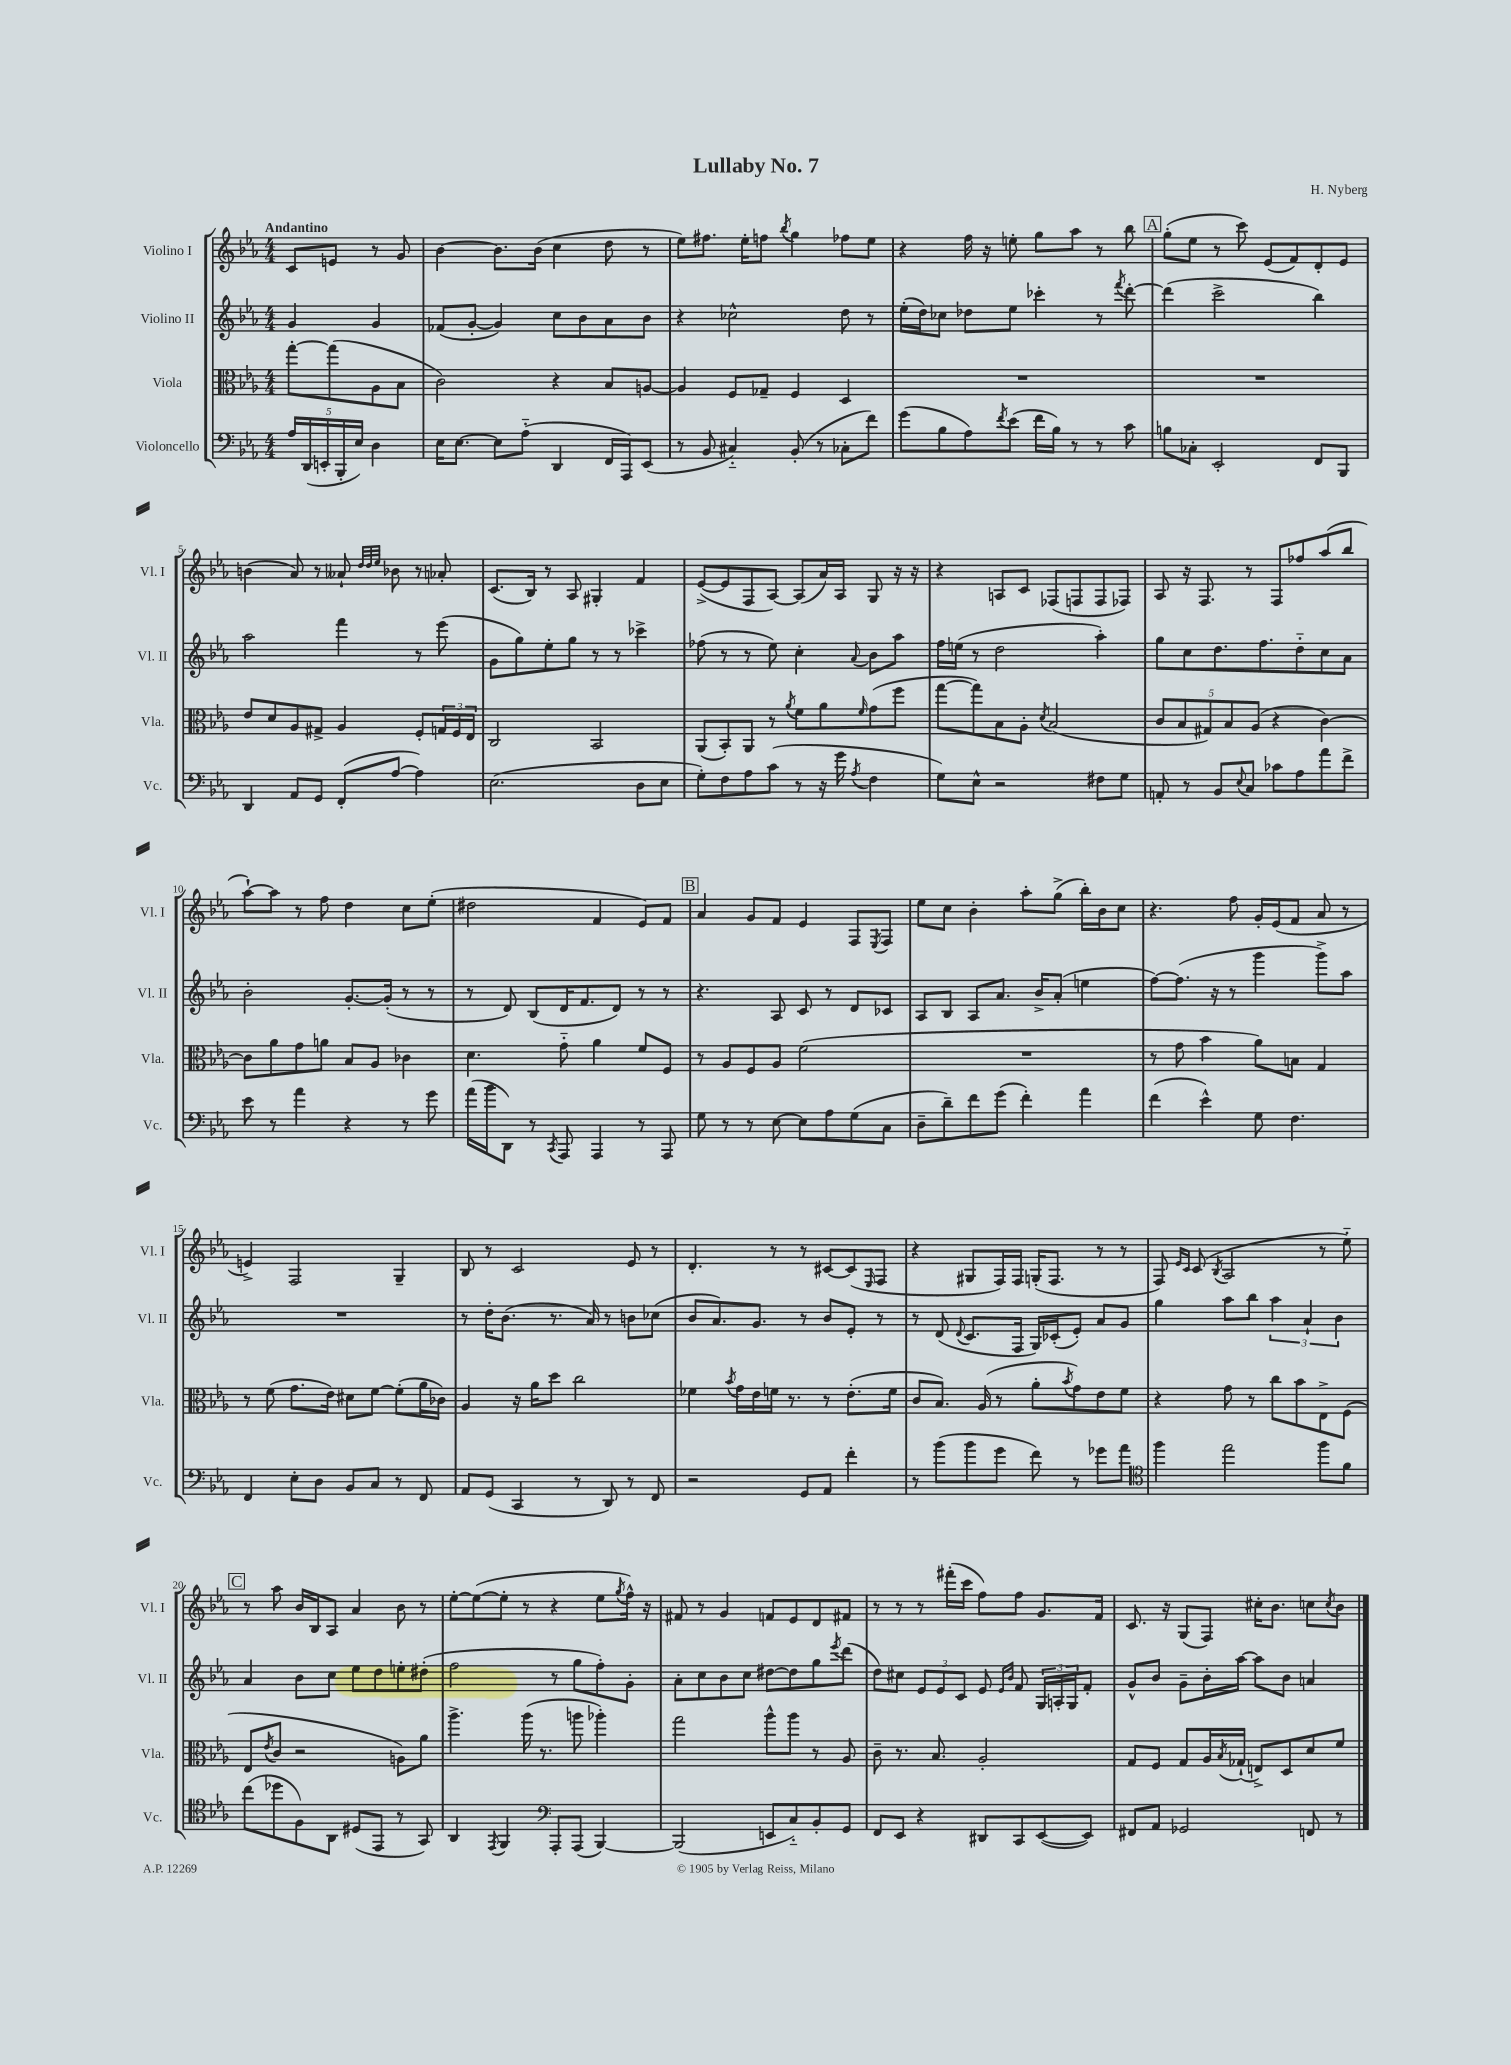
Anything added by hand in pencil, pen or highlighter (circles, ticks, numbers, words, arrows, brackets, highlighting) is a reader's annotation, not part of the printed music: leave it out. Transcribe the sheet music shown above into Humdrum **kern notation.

**kern	**kern	**kern	**kern
*staff4	*staff3	*staff2	*staff1
*clefF4	*clefC3	*clefG2	*clefG2
*k[b-e-a-]	*k[b-e-a-]	*k[b-e-a-]	*k[b-e-a-]
*M4/4	*M4/4	*M4/4	*M4/4
20A-/LL	[8gg'\L	4g/	8c/L
(20DD/	.	.	.
20EE'/	.	.	.
.	(8gg\]	.	8e/J
20BBB-'/	.	.	.
20E-/JJ)	.	.	.
4D\	8A-\	4g/	8r
.	8B-\J	.	8g/
=	=	=	=
16E-\LK	2c\)	(8f-/L	[4b-\
[8.E-\J	.	.	.
.	.	[8g'/J	.
8E-\]L	.	4g/])	8.b-\]L
(8A-'~\J	.	.	.
.	.	.	(16b-\Jk
4DD/	4r	8cc\L	4cc\
.	.	8b-\	.
16FF/LL	8B-/L	8a-\	8dd\
16AAA-/J)	.	.	.
(8EE-/J	[8A/J	8b-\J	8r
=	=	=	=
8r	4A/]	4r	8ee-\L)
8BB-/	.	.	8.ff#\J
4C#'~/)	8F/L	2cc-^^\	.
.	.	.	16ee-'\LK
.	8G-~/J	.	8ff\J
.	.	.	8qbb-/
(8BB-'/	4F/	.	4gg\
8r	.	.	.
8C-'\L	4D/	8dd\	8ff-\L
8f\J)	.	8r	8ee-\J
=	=	=	=
(8g\L	1r	(16ee-'\LL	4r
.	.	16dd\J)	.
8B-\	.	8cc-\J	.
8A-\)	.	8dd-\L	16ff\
.	.	.	16r
8qf/	.	.	.
(8e-\J	.	8ee-\J	8ee'\
16f\LL	.	4ccc-'\	8gg\L
16B-\JJ)	.	.	.
8r	.	.	8aa-\J
8r	.	8r	8r
.	.	8qfff/	.
8c\	.	[8ddd'\	8bb-\
=	=	=	=
8B\L	1r	(4ddd\]	(8gg'\L
8C-'\J	.	.	8ee-\J
2EE-'/	.	2ccc^\	8r
.	.	.	8ccc\)
.	.	.	(8e-/L
.	.	.	8f/)
8FF/L	.	4bb-\)	8d'/
8BBB-/J	.	.	8e-/J
=	=	=	=
4DD/	8e-/L	2aa-\	(4b\
.	8d/	.	.
8AA-/L	8A-/	.	8a-/)
8GG/J	8G#^/J	.	8r
(8FF'/L	4A-/	4fff\	8a--`/
.	.	.	32qqdd/LLL
.	.	.	32qqdd/
.	.	.	32qqee-/JJJ
[8A-/J	.	.	8b-\
4A-\])	8F'/L	8r	8r
.	24G/L	(8eee-\	8a-'/
.	24F/	.	.
.	24E-/JJ	.	.
=	=	=	=
(2.E-\	2C/	8g\L	(8.c/L
.	.	8gg\)	.
.	.	.	16B-/Jk)
.	.	8ee-'\	8r
.	.	8gg\J	8A-/
.	2BB-/	8r	4G#'/
.	.	8r	.
8D\L	.	4ccc-^\	4f/
8E-\J	.	.	.
=	=	=	=
8G'\L)	(8AA-/L	(8ff-\	([8e-^/L
8F\	8BB-'/)	8r	8e-/]
8A-\	8AA-/J	8r	8F/
(8c\J	8r	8ee-\)	[8A-/J)
.	8qa-/	.	.
8r	8f\L	4cc'\	(8A-/]L
16r	8a-\	.	16a-/L)
16g\	.	.	16A-/JJ
8qA-/	16qqf/	8qqa-/	.
4F\	(8g\	8b-\L	8G/
.	8ff\J	8aa-\J	16r
.	.	.	16r
=	=	=	=
8G\L)	[8gg\L	16ff\LL	4r
.	.	(16ee\JJ	.
8E-^^\J	8gg\])	8r	.
2r	8B-\	2dd\	8A/L
.	8A-'\J	.	8c/J
.	8qd/	.	.
.	(2B-/	.	(8F-/L
.	.	.	8F/
8F#\L	.	4aa-'\)	8F/
8G\J	.	.	8F-/J)
=	=	=	=
8AA'/	10c/L	8gg\L	8A-/
.	10B-/	.	.
8r	.	8cc\	16r
.	.	.	8.F/
.	10G#/)	.	.
8BB-/L	.	8.dd\	.
.	10B-/	.	.
8qqE-/	.	.	.
8C/J	.	.	8r
.	(10A-/J	.	.
.	.	8.ff\	.
8c-\L	4r	.	8F/L
8A-\	.	8dd'~\	8ff-/
8a-\	[4c\)	8cc\	(8aa-/
8f^\J	.	8a-\J	8bb-/J
=	=	=	=
8e-\	8c\]L	2b-'\	[8aa-`\L)
8r	8a-\	.	8aa-\]J
4a-\	8g\	.	8r
.	8a\J	.	8ff\
4r	8B-/L	[8.g'/L	4dd\
.	8A-/J	.	.
.	.	(16g'/]Jk	.
8r	4c-\	8r	8cc\L
8g\	.	8r	(8ee-'\J
=	=	=	=
(16a-\LL	4.d\	8r	2dd#\
16b-\J	.	.	.
8DD\J)	.	8d/)	.
8r	.	(8B-/L	.
8qCC/	.	.	.
8AAA-/	8g'~\	16d/K	.
.	.	8.f/	.
4AAA-/	4a-\	.	4f/
.	.	8d/J)	.
8r	8f/L	8r	8e-/L)
8AAA-/	8F/J	8r	8f/J
=	=	=	=
8G\	8r	4.r	4a-/
8r	8A-/L	.	.
8r	8F/	.	8g/L
[8E-\	8A-/J	8A-/	8f/J
8E-\]L	(2f\	8c/	4e-/
8A-\	.	8r	.
(8G\	.	8d/L	8F/L
.	.	.	8qE-/
8C\J	.	8c-/J	8F/J
=	=	=	=
8D~\L	1r	8A-/L	8ee-\L
8d~\)	.	8B-/J	8cc\J
8f\	.	8A-/L	4b-'\
(8g\J	.	8.a-/J	.
4f'\)	.	.	8aa-'\L
.	.	16b-^/LK	.
.	.	(8a-'/J	(8gg^\J
4a-\	.	4ee\	16bb-'\LL)
.	.	.	16b-\J
.	.	.	8cc\J
=	=	=	=
(4f\	8r	[8ff\L)	4.r
.	8g\	(8.ff\]J	.
4e-^^\)	4b-\	.	.
.	.	16r	.
.	.	8r	8ff\
8G\	8a-\L)	4ggg\	16g'/LL
.	.	.	(16e-/J
4.F\	8B\J	.	8f/J
.	4G/	8ggg^\L)	8a-/
.	.	8aa-\J	8r
=	=	=	=
4FF/	8r	1r	4e^/)
.	(8f\	.	.
8E-'\L	8.g\L	.	2F/
8D\J	.	.	.
.	16e-\Jk)	.	.
8BB-/L	8d#\L	.	.
8C/J	[8f\J	.	.
8r	(8f'\]L	.	4G~/
8FF/	16a-\L	.	.
.	16c-\JJ)	.	.
=	=	=	=
8AA-/L	4A-/	8r	8B-/
(8GG/J	.	16dd'\LK	8r
.	.	(8.b-\J	.
4CC/	16r	.	2c/
.	16a-\LK	.	.
.	8dd\J	8.r	.
8r	2cc\	.	.
.	.	16a-/)	.
8DD/)	.	8r	.
8r	.	8b\L	8e-/
8FF/	.	(8cc-\J	8r
=	=	=	=
2r	4f-\	8b-/L	4.d'/
.	.	8.a-/)	.
.	8qb-/	.	.
.	16g\LL	.	.
.	16e-\	8.g/J	.
.	16f\JJ	.	8r
.	8.r	.	.
8GG/L	.	8r	8r
8AA-/J	8r	8b-/L	[8c#/L
4f'\	(8.e-'\L	8e-'/J	(8c#/]
.	.	.	16qqE-/
.	.	8r	8F/J
.	16f\Jk	.	.
=	=	=	=
8r	8c/L	8r	4r
(8b-\L	8.B-/J)	(8d/	.
.	.	8qqd/	.
8b-\	.	8.c/L	8G#/L
.	(16A-/	.	.
8g\J	8r	.	16F/L)
.	.	16F/Jk	16F/JJ
8f\)	8a-'\L	16G/LL)	(16G'/LK
.	.	(16c-'/J	8.F/J
.	8qb-/	.	.
8r	8g\)	8e-'/J)	.
8g-\L	8e-\	8a-/L	8r
8a-\J	8f\J	8g/J	8r
=	=	=	=
*clefC4	*	*	*
4ff\	4r	4gg\	8F/)
.	.	.	16qqe-/LL
.	.	.	16qqc/JJ
.	.	.	(8c/
.	.	.	8qB-/
2ee-\	8g\	8aa-\L	2A-/
.	8r	8bb-\J	.
.	8cc\L	6aa-\	.
.	8b-\	.	.
.	.	6a-`/	.
8ff\L	8E-^\	.	8r
.	.	6b-\	.
8f\J	(8F\J	.	8ee-'~\)
=	=	=	=
(8cc\L	8E-/L	4a-/	8r
.	8qe-/	.	.
8dd-\	8c/J	.	8aa-\
8F\)	2r	8b-\L	16b-/LL
.	.	.	16B-/J
8AA-\J	.	8cc\J	8A-/J
(8D#/L	.	8ee-\L	4a-/
8EE-/J	.	8dd\	.
8r	8A\L)	8ee'\	8b-\
8GG/)	8a-\J	(8dd#'\J	8r
=	=	=	=
4AA-/	4.aa-^\	2ff\	[8ee-'\L
.	.	.	(8ee-\_
8qEE-/	.	.	.
4FF/	.	.	8ee-'\]J
.	(16aa-\	.	8r
.	8.r	.	.
*clefF4	*	*	*
8AAA-'/L	.	8r	4r
(8AAA-/J	8aa\	8gg\L	.
[4BBB-/)	4aa-'\)	8ff'\)	8ee-\L
.	.	.	8qgg/
.	.	8g'\J	16ff^^\Jk)
.	.	.	16r
=	=	=	=
(2BBB-/]	2gg\	8a-'\L	8f#/
.	.	8cc\	8r
.	.	8b-\	4g/
.	.	8cc\J	.
8EE/L	8aa-^^\L	[8dd#\L	8f/L
8C'~/)	8aa-\J	8dd#\]	8e-/
8BB-'/	8r	8gg\	8d/
.	.	8qeee-/	.
8GG/J	8A-/	(8ddd\J	8f#/J
=	=	=	=
8FF/L	8c~\	8dd\L)	8r
8EE-/J	8.r	8cc#\J	8r
4r	.	12e-/L	8r
.	8.B-/	.	.
.	.	12e-/	.
.	.	.	(16fff#'\LL
.	.	12c/J	.
.	.	.	16ccc\JJ
8DD#/L	2A-'/	8e-/	8ff\L)
.	.	16qqe-/LL	.
.	.	16qqb-/JJ	.
8CC/	.	8f/	8ff\J
([8EE-/	.	24G/LL	8.g/L
.	.	24A'/	.
.	.	24G/J	.
8EE-/]J)	.	8f'/J	.
.	.	.	16f/Jk
=	=	=	=
8FF#/L	8G/L	8g^^/L	8.c/
8AA-/J	8F/J	8b-/J	.
.	.	.	16r
2GG-/	8G/L	8g~\L	(8G/L
.	16A-/L	16b-'\L	8F/J)
.	8qB-/	.	.
.	(16G-`/JJ	[16aa-\JJ	.
.	8E^/L)	8aa-\]L	16cc#'\LK
.	.	.	8.b-\J
.	8D/	8b-\J	.
8FF/	8d/	4a/	8cc\L
.	.	.	8qcc/
8r	8f/J	.	8b-\J
==	==	==	==
*-	*-	*-	*-
